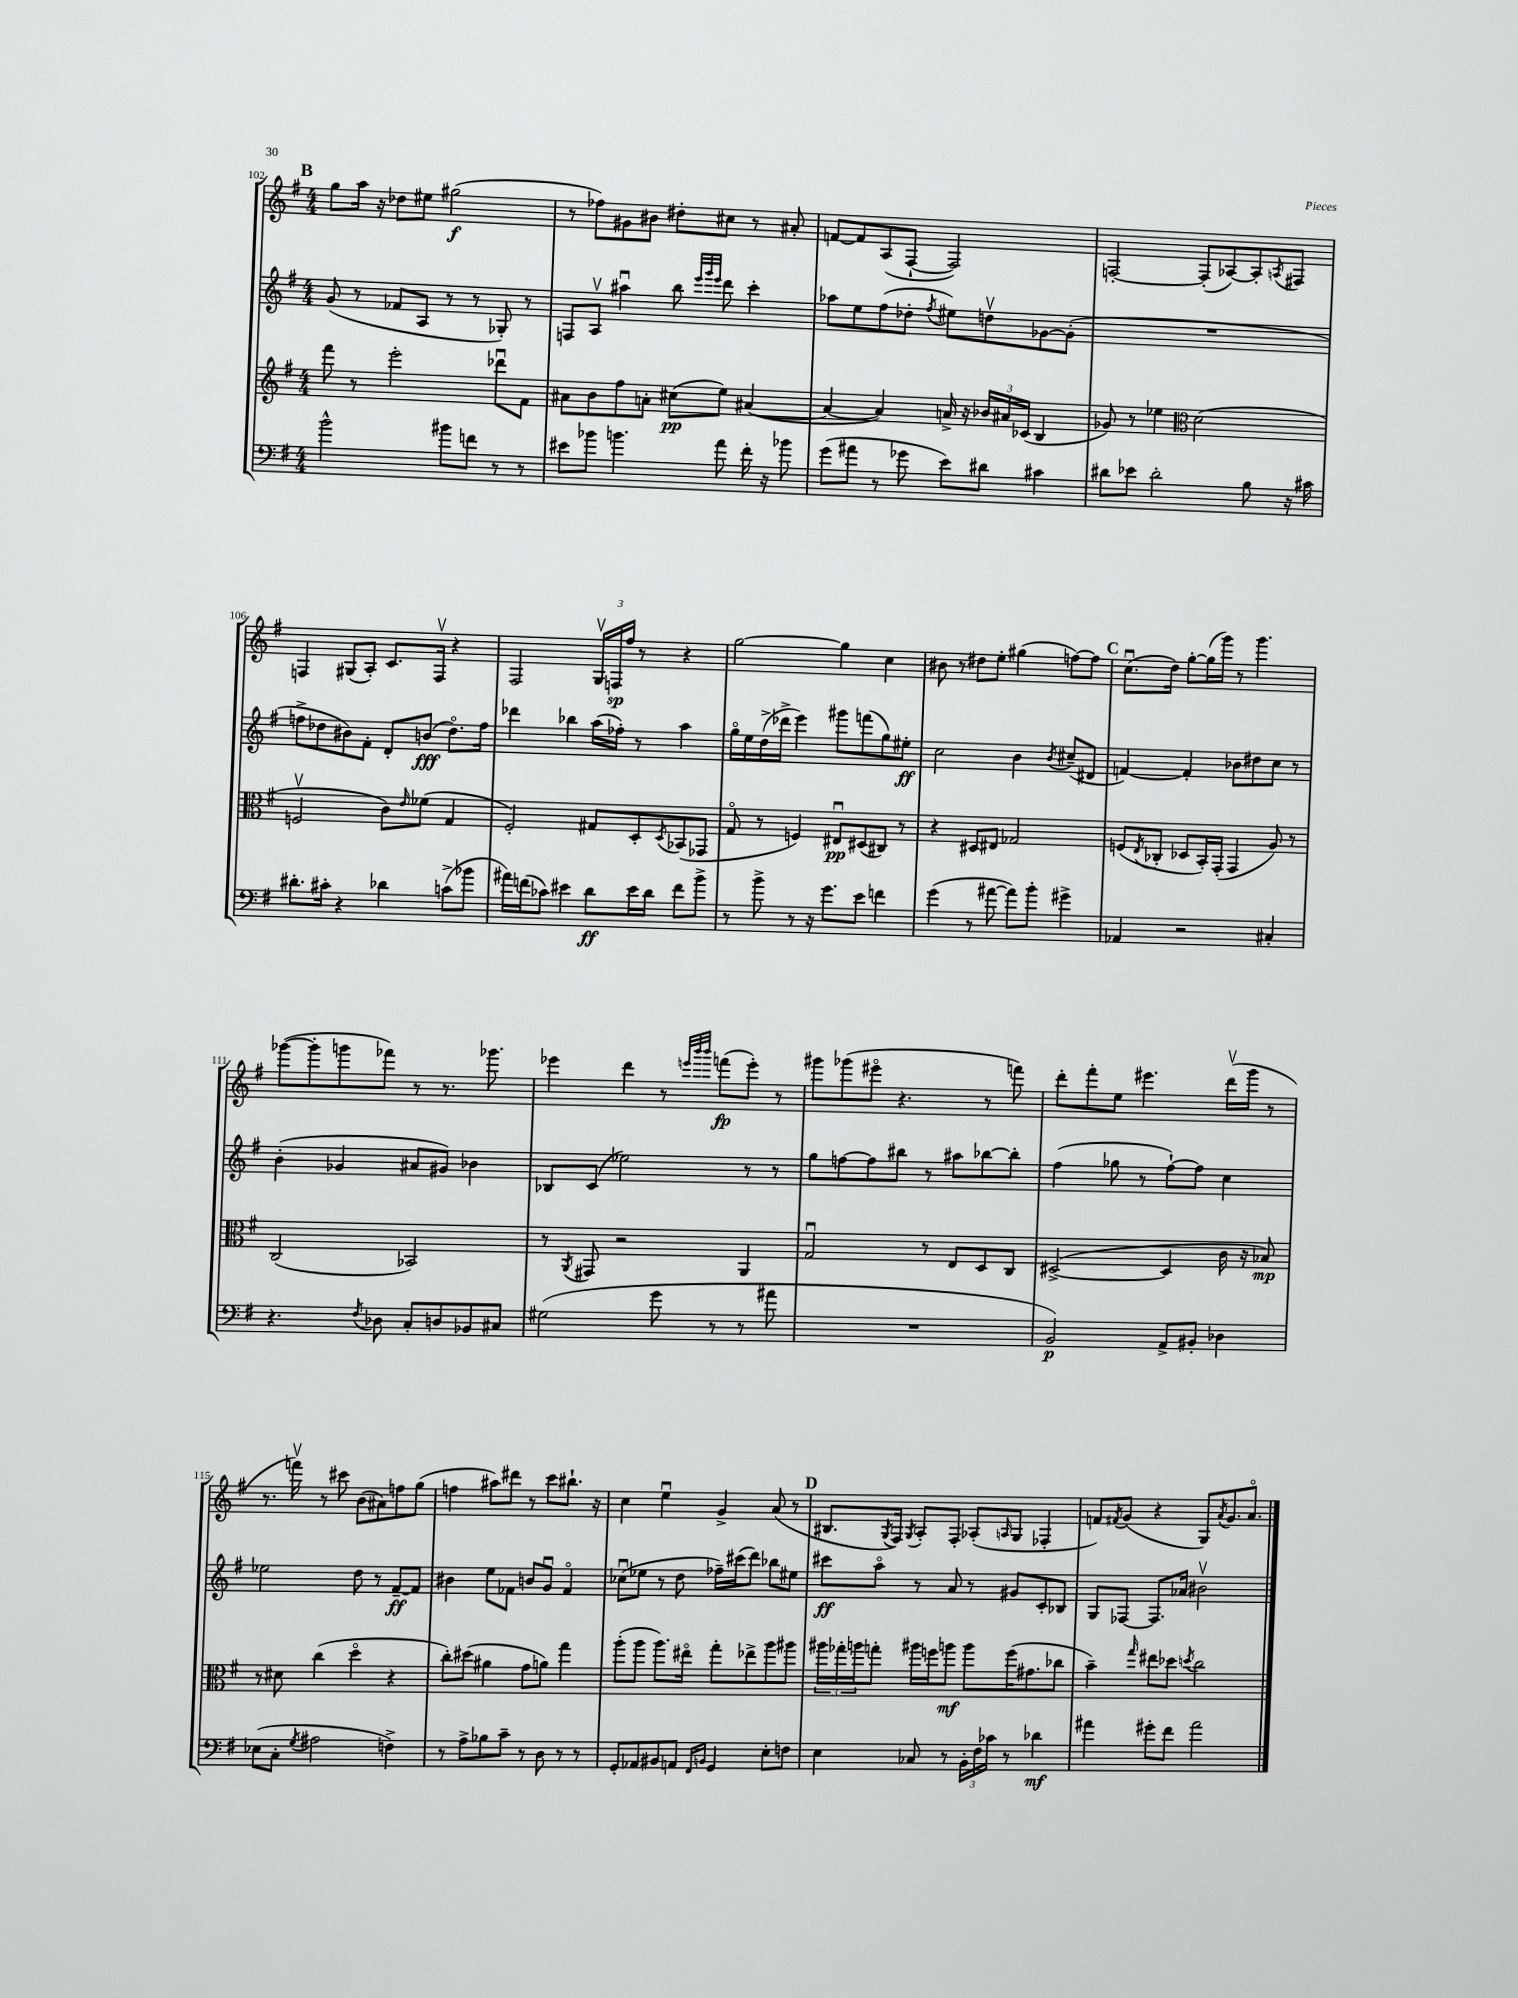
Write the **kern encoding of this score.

**kern	**kern	**kern	**kern
*staff4	*staff3	*staff2	*staff1
*clefF4	*clefG2	*clefG2	*clefG2
*k[f#]	*k[f#]	*k[f#]	*k[f#]
*M4/4	*M4/4	*M4/4	*M4/4
2b^^	8fff#	(8g	8gg
.	8r	8r	16aa
.	.	.	16r
.	2eee'	8f-	8dd-
.	.	8A	8ee#
8b#	.	8r	(2gg#
8f	.	8r	.
8r	8ddd-u	8G-')	.
8r	8f#	8r	.
=	=	=	=
8e#	8a#	8F	8r
8b-	8b	8Av	8ff-)
4.b	8ff#	4aa#u	8g#
.	8a'	.	8b#
.	(8cc#	8bb	8dd#'
.	.	32qqeee	.
.	.	32qqggg	.
.	.	32qqeee	.
8a	8ee)	8ddd	8cc#
16f#'	([4a#	4ccc'	8r
16r	.	.	.
8b-	.	.	8a#'
=	=	=	=
(8g	4a#_	8aa-	[8f
8a#	.	8ee	8f]
8r	4a#])	(8ff#	(8A
8g-	.	8dd-'	[8F#`
.	.	8qff#	.
8e)	16a^	8ee#)	2F#])
.	16r	.	.
8d#	24b-	8ddv	.
.	24a#	.	.
.	(24c-	.	.
4c#	4B	[8g-	.
.	.	(8g-']	.
=	=	=	=
8d#	8g-)	1r	[2F'
8e-	8r	.	.
2d#'	4ee-	.	.
*	*clefC3	*	*
.	(2d	.	(8F']
.	.	.	[8A-)
8B	.	.	8A-']
.	.	.	8qA
16r	.	.	8F#
16c#	.	.	.
=	=	=	=
8.d#'	2Fv	8ff^	4F
.	.	8dd-	.
16c#'	.	.	.
4r	.	8b#)	(8G#
.	.	8f#'	8A')
4d-	8c)	8d'	8.c
.	16qqe	.	.
.	(8f-	(8b	.
.	.	.	16Fv
(8c^	4G	8.dd-o)	4r
8b-	.	.	.
.	.	16ff	.
=	=	=	=
16a#)	2F#')	4ddd-	2F#
(16f	.	.	.
8c-)	.	.	.
4e#	.	4bb-	.
8d	8G#	(16aa	24Gv
.	.	.	24F
.	.	16ff-')	.
.	.	.	24ff#
16e#	8D'	8r	8r
16d	.	.	.
.	8qD	.	.
8f	(8BB-	4aa	4r
8b^	8GG-	.	.
=	=	=	=
8r	8Go	16ggo	[2gg
.	.	16ee	.
8b^	8r	(16dd^	.
.	.	16ddd-^	.
8r	4F)	4eee)	.
16r	.	.	.
8.g	.	.	.
.	8E#u	8ggg#	4gg]
8e	(8D#	(8fff	.
4f	8C#)	8gg)	4cc
.	8r	8ee#'	.
=	=	=	=
(4g	4r	2cc	8b#
.	.	.	8r
8r	8D#	.	8dd#
[8a#	8E#	.	8ee'
8a#])	2G-	4b	(4gg#
8b'	.	.	.
.	.	8qb	.
4g#^	.	(8cc#~	[8ff)
.	.	8d#	8ff]
=	=	=	=
4AA-	(8F	[4f)	(8.ccu
.	8qE	.	.
.	8C-'	.	.
.	.	.	16dd)
2r	8D-	4f']	[8gg'
.	16BB')	.	(16gg]
.	(16GG'	.	16ggg)
.	4GG	8b-	8r
.	.	8dd#	4.ggg
4C#'	8A)	8cc	.
.	8r	8r	.
=	=	=	=
4.r	(2C	(4b'	([8ggg-
.	.	.	8ggg-']
.	.	4g-	8ggg
8qF#	.	.	.
8D-	.	.	8fff-)
8C'	2BB-)	8a#	8r
8D	.	8g#)	8.r
8BB-	.	4b-	.
.	.	.	8.ggg-
8C#	.	.	.
=	=	=	=
(2G#	8r	8B-	4eee-
.	8qAA	.	.
.	8GG#	(8c	.
.	2r	2ee-)	4ddd
8g	.	.	8r
.	.	.	32qqeee
.	.	.	32qqbbb
.	.	.	32qqbbb
8r	.	.	(8fff
8r	4AA	8r	8eee')
8a#	.	8r	8r
=	=	=	=
1r	2Gu	8gg	8ggg#
.	.	[8ff	(8ggg-
.	.	8ff]	8eee#o
.	.	8bb#	4.r
.	8r	8r	.
.	8E	8aa#	.
.	8D	[8bb-	8r
.	8C	8bb-']	8fff)
=	=	=	=
2BB)	([2D#^	(4ff#	8ddd'
.	.	.	8fff#'
.	.	8gg-	8ee
.	.	8r	4.eee#
8AA^	4D#]	[8ff#`)	.
8BB#'	.	8ff#]	.
4D-	16c	4cc	(16dddv
.	16r	.	16ggg
.	8B-)	.	8r
=	=	=	=
(8E-	8r	2ee-	8.r
8C'	8d#	.	.
.	.	.	16fffv)
8qG	.	.	.
2A#	(4cc	.	8r
.	.	.	8ccc#
.	4ddo	8dd	(8b
.	.	8r	8a#)
4F^)	4r	[8f#~	8ff
.	.	8f#]	(8gg
=	=	=	=
8r	8cc')	4b#	4ff
8A^	(8dd#	.	.
8B-	4a#	8ee	8aa#)
8c~	.	8f-	8ddd#
8r	8g	8b	8r
8D	8a)	8gu	8ccc
8r	4gg	4f-o	8.bb#`
8r	.	.	.
.	.	.	16r
=	=	=	=
8GG'	(8aa'	(8cc-u	4cc
8AA-	8aa	8ee-	.
8BB#	8.aa)	8r	4eeu
8AA	.	8dd	.
.	16ee#o	.	.
16qqFF#	.	.	.
16qqBB	.	.	.
4GG	8gg'	16ff-~)	4g^
.	.	(16ccc#	.
.	8ee-^	8ddd)	.
8E'	8aa	8bb-	(8a
8F	8aa#	8ee#	8r
=	=	=	=
4E	24aa#	8ccc#	8.B#
.	24gg-'	.	.
.	24aa	.	.
.	8gg'	8aao	.
.	.	.	8qG
.	.	.	16F#)
.	.	.	8qG
8C-	16aa#	8r	8A'
.	16ff	.	.
8r	8aa	8a	8F#'
24BB'	8aa	8r	(8A-'
24F#	.	.	.
24c-	.	.	.
.	.	.	16qqA
8r	(16ff	8g#	8G
.	8.g#	.	.
4d-	.	8c'	4F-'
.	8cc-	8B-	.
=	=	=	=
4a#	4b~)	8G	8f)
.	.	.	8qf#
.	.	[8F-	(8g
.	16qqgg	.	.
8g#'	8ee#	8.F-]	4r
8f#	8dd-	.	.
.	.	16a-	.
.	8qdd	.	.
2a#	2cc	2b#v	8G)
.	.	.	8qa
.	.	.	8.g
.	.	.	8.ao
==	==	==	==
*-	*-	*-	*-
